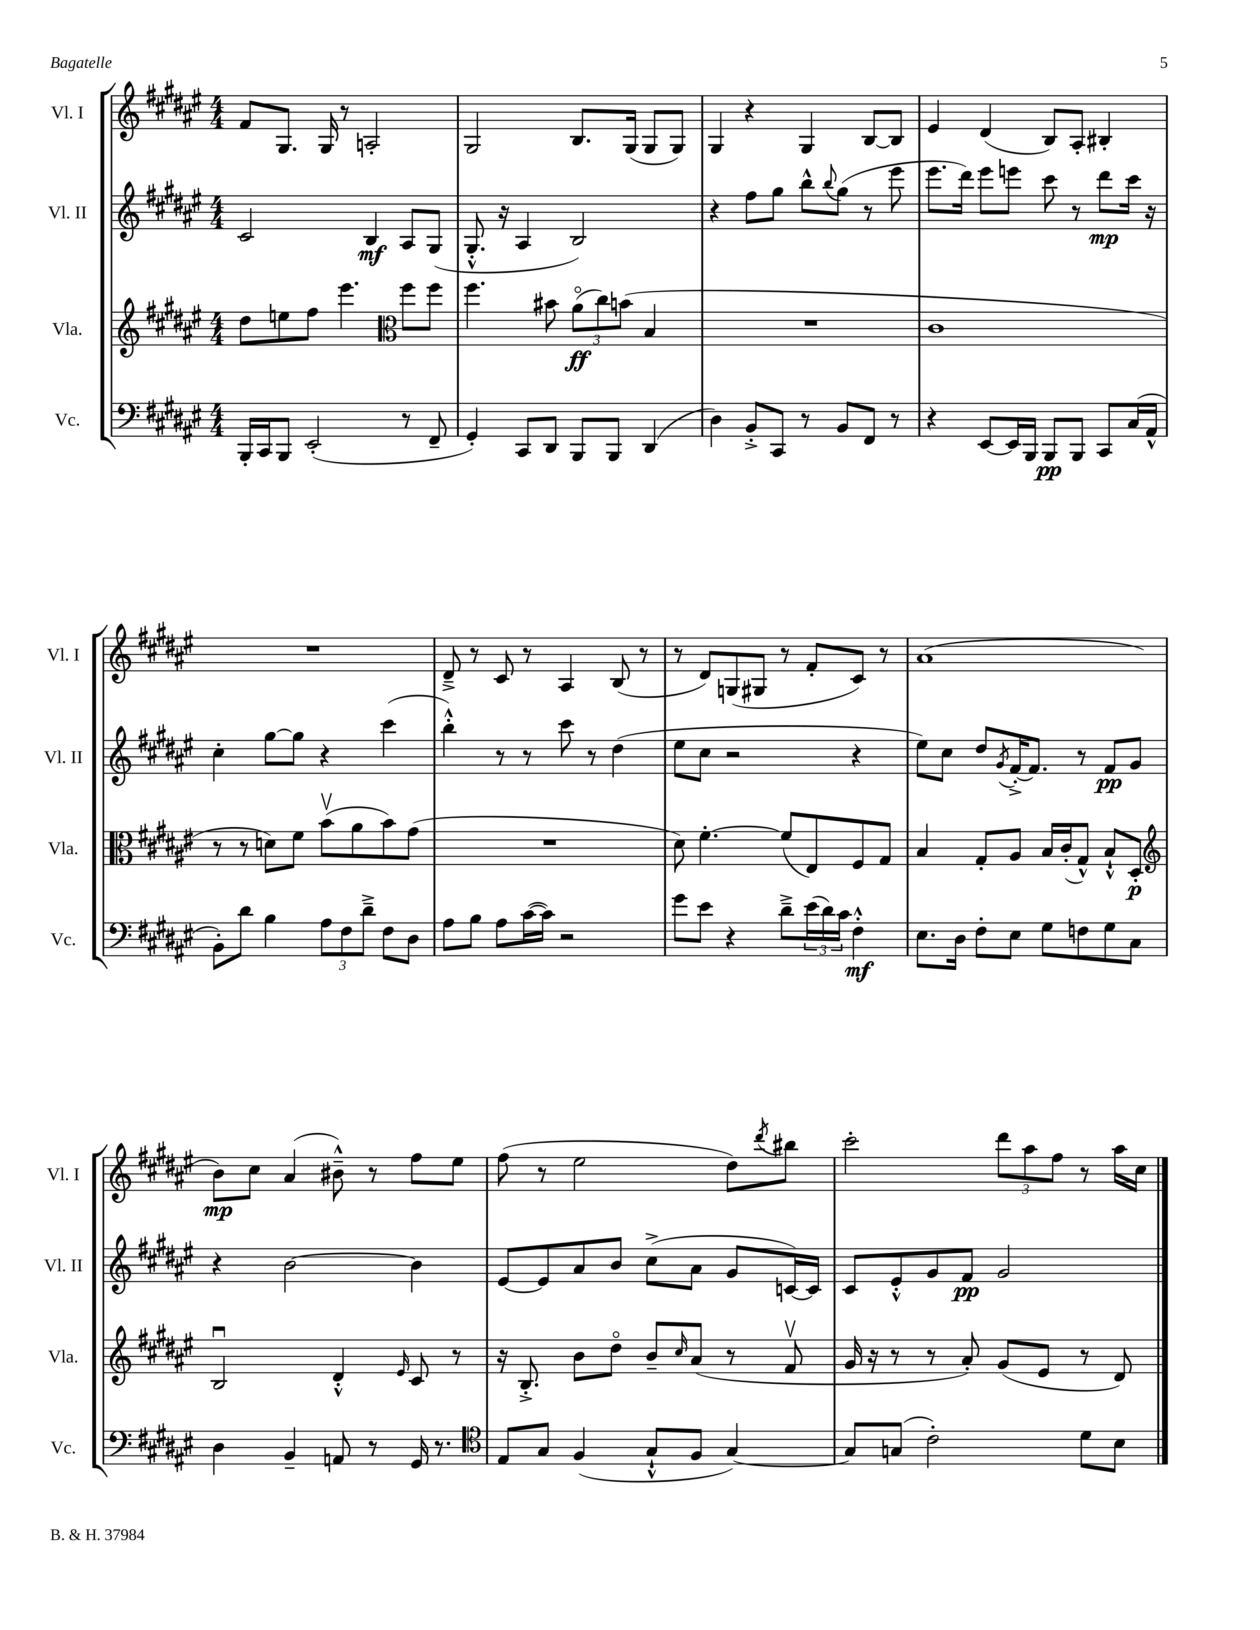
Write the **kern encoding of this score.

**kern	**dynam	**kern	**dynam	**kern	**dynam	**kern	**dynam
*part4	*part4	*part3	*part3	*part2	*part2	*part1	*part1
*staff4	*staff4	*staff3	*staff3	*staff2	*staff2	*staff1	*staff1
*I"Vc.	*	*I"Vla.	*	*I"Vl. II	*	*I"Vl. I	*
*I'Vc.	*	*I'Vla.	*	*I'Vl. II	*	*I'Vl. I	*
*clefF4	*	*clefG2	*	*clefG2	*	*clefG2	*
*k[f#c#g#d#a#e#]	*	*k[f#c#g#d#a#e#]	*	*k[f#c#g#d#a#e#]	*	*k[f#c#g#d#a#e#]	*
*M4/4	*	*M4/4	*	*M4/4	*	*M4/4	*
=15	=15	=15	=15	=15	=15	=15	=15
16BBB'/LL	.	8dd#\L	.	2c#/	.	8f#/L	.
16CC#/J	.	.	.	.	.	.	.
8BBB/J	.	8een\	.	.	.	8.G#/J	.
(2EE#'/	.	8ff#\J	.	.	.	.	.
.	.	.	.	.	.	16G#/	.
.	.	4.eee#\	.	.	.	8r	.
.	.	.	.	4B/	mf	2An'/	.
*	*	*clefC3	*	*	*	*	*
8r	.	8ff#\L	.	8A#/L	.	.	.
8FF#~/	.	8ff#\J	.	(8G#/J	.	.	.
=16	=16	=16	=16	=16	=16	=16	=16
4GG#'/)	.	4.ff#\	.	8.G#'^^/	.	2G#/	.
.	.	.	.	16r	.	.	.
8CC#/L	.	.	.	4A#/	.	.	.
8DD#/J	.	8b#X\	.	.	.	.	.
8BBB/L	.	(12a#\L	ff	2B/)	.	8.B/L	.
.	.	12cc#\)	.	.	.	.	.
8BBB/J	.	.	.	.	.	.	.
.	.	(12bn\J	.	.	.	.	.
.	.	.	.	.	.	(16G#/Jk	.
(4DD#/	.	4B/	.	.	.	8G#/L	.
.	.	.	.	.	.	8G#/J)	.
=17	=17	=17	=17	=17	=17	=17	=17
4D#\)	.	1r	.	4r	.	4G#/	.
8BB'^/L	.	.	.	8ff#\L	.	4r	.
8CC#/J	.	.	.	8gg#\J	.	.	.
8r	.	.	.	8bb^^\L	.	4G#/	.
.	.	.	.	8qqbb/	.	.	.
8BB/L	.	.	.	(8gg#\J	.	.	.
8FF#/J	.	.	.	8r	.	[8B/L	.
8r	.	.	.	8eee#\	.	8B/J]	.
=18	=18	=18	=18	=18	=18	=18	=18
4r	.	1c#	.	8.eee#\L	.	4e#/	.
.	.	.	.	16ddd#\Jk)	.	.	.
[8EE#/L	.	.	.	8eee#\L	.	(4d#/	.
16EE#/L]	.	.	.	8eeen\J	.	.	.
16BBB/JJ	.	.	.	.	.	.	.
8BBB/L	pp	.	.	8ccc#\	.	8B/L)	.
8BBB/J	.	.	.	8r	.	8A#'/J	.
8CC#/L	.	.	.	8ddd#\L	mp	4B#X'/	.
(16C#/L	.	.	.	16ccc#\Jk	.	.	.
16AA#^^/JJ	.	.	.	16r	.	.	.
!!LO:LB:g=z
=19	=19	=19	=19	=19	=19	=19	=19
8BB'\L)	.	8r	.	4cc#'\	.	1r	.
8d#\J	.	8r	.	.	.	.	.
4B\	.	8dn\L)	.	[8gg#\L	.	.	.
.	.	8f#\J	.	8gg#\J]	.	.	.
12A#\L	.	(8bv\L	.	4r	.	.	.
12F#\	.	.	.	.	.	.	.
.	.	8a#\	.	.	.	.	.
12d#~^\J	.	.	.	.	.	.	.
8F#\L	.	8b\)	.	(4ccc#\	.	.	.
8D#\J	.	(8g#\J	.	.	.	.	.
=20	=20	=20	=20	=20	=20	=20	=20
8A#\L	.	1r	.	4bb'^^\)	.	8d#~^/	.
8B\J	.	.	.	.	.	8r	.
8A#\L	.	.	.	8r	.	8c#/	.
([16c#\L	.	.	.	8r	.	8r	.
16c#\JJ])	.	.	.	.	.	.	.
2r	.	.	.	8ccc#\	.	4A#/	.
.	.	.	.	8r	.	.	.
.	.	.	.	(4dd#\	.	(8B/	.
.	.	.	.	.	.	8r	.
=21	=21	=21	=21	=21	=21	=21	=21
8g#\L	.	8d#\)	.	8ee#\L	.	8r	.
8e#\J	.	[4.f#'\	.	8cc#\J	.	8d#/L)	.
4r	.	.	.	2r	.	(8Gn/	.
.	.	.	.	.	.	8G#X/J	.
8d#~^\L	.	(8f#/L]	.	.	.	8r	.
(24e#\L	.	8E#/)	.	.	.	8f#'/L	.
24d#\)	.	.	.	.	.	.	.
24c#\JJ	.	.	.	.	.	.	.
4F#'^^\	mf	8F#/	.	4r	.	8c#/J)	.
.	.	8G#/J	.	.	.	8r	.
=22	=22	=22	=22	=22	=22	=22	=22
8.E#\L	.	4B/	.	8ee#\L)	.	(1a#	.
.	.	.	.	8cc#\J	.	.	.
16D#\Jk	.	.	.	.	.	.	.
8F#'\L	.	8G#'/L	.	8dd#/L	.	.	.
.	.	.	.	8qg#/	.	.	.
8E#\J	.	8A#/J	.	[16f#'^/K	.	.	.
.	.	.	.	8.f#/J]	.	.	.
8G#\L	.	16B/LL	.	.	.	.	.
.	.	(16c#'/J	.	.	.	.	.
8Fn\	.	8G#^^/J)	.	8r	.	.	.
8G#\	.	8B`^^/L	.	8f#/L	pp	.	.
8C#\J	.	8D#'/J	p	8g#/J	.	.	.
!!LO:LB:g=z
=23	=23	=23	=23	=23	=23	=23	=23
*	*	*clefG2	*	*	*	*	*
4D#\	.	2Bu/	.	4r	.	8b\L)	mp
.	.	.	.	.	.	8cc#\J	.
4BB~/	.	.	.	[2b\	.	(4a#/	.
8AAn/	.	4d#'^^/	.	.	.	8b#X~^^\)	.
8r	.	.	.	.	.	8r	.
.	.	16qqe#/	.	.	.	.	.
16GG#/	.	8c#/	.	4b\]	.	8ff#\L	.
8.r	.	.	.	.	.	.	.
.	.	8r	.	.	.	8ee#\J	.
=24	=24	=24	=24	=24	=24	=24	=24
*clefC4	*	*	*	*	*	*	*
8E#/L	.	16r	.	[8e#/L	.	(8ff#\	.
.	.	8.B'^/	.	.	.	.	.
8G#/J	.	.	.	8e#/]	.	8r	.
(4F#/	.	8b\L	.	8a#/	.	2ee#\	.
.	.	8dd#\J	.	8b/J	.	.	.
8G#`^^/L	.	8b~/L	.	(8cc#^\L	.	.	.
.	.	16qqcc#/	.	.	.	.	.
8F#/J	.	(8a#/J	.	8a#\J	.	.	.
[4G#/)	.	8r	.	8g#/L	.	8dd#\L)	.
.	.	.	.	.	.	8qddd#/	.
.	.	8f#v/	.	[16cn/L)	.	8bb#X\J	.
.	.	.	.	16c/JJ]	.	.	.
=25	=25	=25	=25	=25	=25	=25	=25
8G#/L]	.	16g#/	.	8c#/L	.	2ccc#'\	.
.	.	16r	.	.	.	.	.
(8Gn/J	.	8r	.	8e#'^^/	.	.	.
2c#'\)	.	8r	.	8g#/	.	.	.
.	.	8a#'/)	.	8f#/J	pp	.	.
.	.	(8g#/L	.	2g#/	.	12ddd#\L	.
.	.	.	.	.	.	12aa#\	.
.	.	8e#/J	.	.	.	.	.
.	.	.	.	.	.	12ff#\J	.
8d#\L	.	8r	.	.	.	8r	.
8B\J	.	8d#/)	.	.	.	16aa#\LL	.
.	.	.	.	.	.	16cc#\JJ	.
==	==	==	==	==	==	==	==
*-	*-	*-	*-	*-	*-	*-	*-
